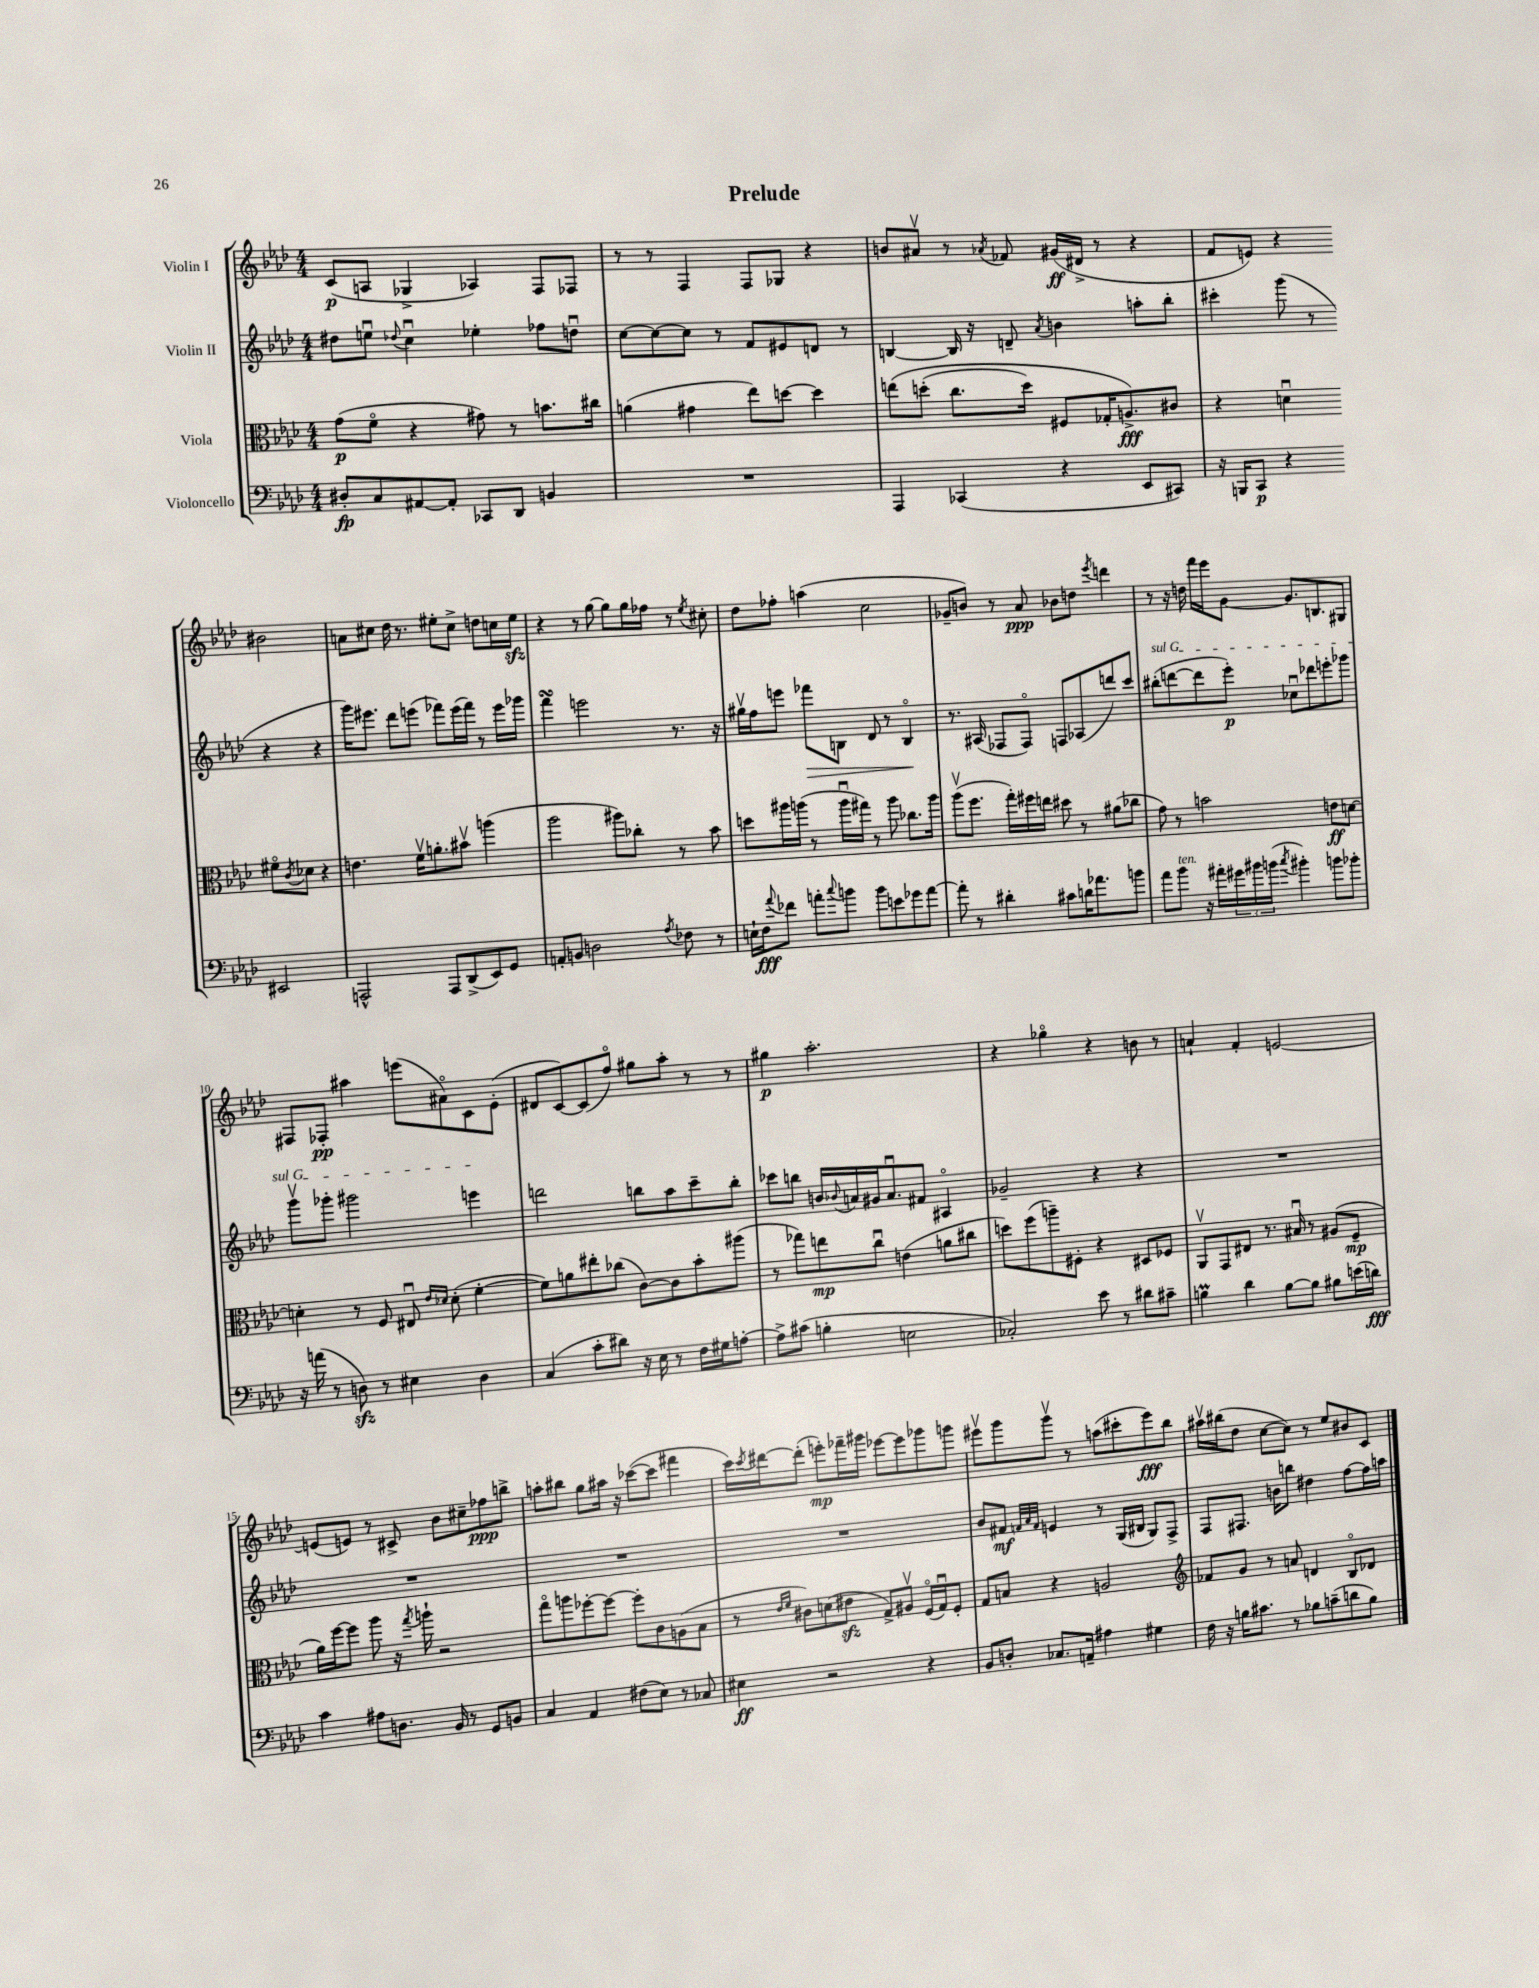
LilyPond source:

\header { title = "Prelude" }
<<
\new StaffGroup <<
\new Staff = "s0" \with { instrumentName = "Violin I" } {
    \clef treble \key aes \major \numericTimeSignature \time 4/4
    c'8\p( a8 ges4-> aes4) f8 fes8 |
    r8 r8 f4 f8 ges8 r4 |
    b'8 ais'8\upbow r8 \acciaccatura { aes'8 } fes'8 gis'16\ff( dis'16-> r8 r4 |
    f'8 e'8) r4 bis'2 |
    a'8 cis''8 des''16 r8. eis''8-. cis''8-> d''8 c''16 eis''16\sfz |
    r4 r8 g''8~ g''8 g''16 fes''16 r8 \acciaccatura { ees''8 } cis''8-. |
    des''8 fes''8-. a''4( c''2 |
    ges'8-- b'8) r8 aes'8\ppp bes'8 d''8 \acciaccatura { ees'''8 } d'''4 |
    r8 r16 d''16 f'''16 ees'''16 g'8~ g'8. b8. gis8 |
    fis8 fes8-.\pp ais''4 e'''8( ais'8\flageolet) c'8 ees'8-.( |
    dis'8 c'8~) c'8( f''8\flageolet) gis''8 aes''8-. r8 r8 |
    gis''4\p aes''2.-. |
    r4 ges''4\flageolet r4 b'8 r8 |
    a'4-! f'4-. e'2~ |
    e'8( e'8) r8 cis'8-> bes'8 cis''8-- fes''8\ppp b''8-> |
    a''8-. bis''8 g''8 ais''16 r16 ces'''8~( ces'''8 fis'''4 |
    c'''16) \acciaccatura { c'''8 } dis'''16~ dis'''8-.( e'''8-.\mp) fes'''16-- gis'''16 ees'''8~ ees'''8 ges'''8 g'''8 |
    eis'''8\upbow g'''8 g'''8\upbow r8 a''8( cis'''8-. eis'''8\fff) bes''8 |
    ais''16\upbow bis''16( des''8 c''8~ c''8) r8 ees''8 bis'8 c'8 \bar "|." |
}
\new Staff = "s1" \with { instrumentName = "Violin II" } {
    \clef treble \key aes \major \numericTimeSignature \time 4/4
    dis''8 e''8\downbow \appoggiatura { des''8 } c''4\downbow ees''4-. fes''8 d''8\downbow |
    c''8~ c''8~ c''8 r8 f'8 eis'8 d'8 r8 |
    b4~ b16 r16 d'8-- \acciaccatura { aes'8 } b'4 a''8-. bes''8-. |
    cis'''4-. g'''8( r8 r4 r4 |
    g'''16) eis'''8. des'''8 e'''8( fes'''8) e'''16( fes'''16) r8 e'''16 ges'''16 |
    f'''4\turn e'''2 r8. r16 |
    gis''16\upbow f''16 e'''8 fes'''8\> b8 des'8 r8 b4\flageolet\! |
    r8. ais16( fes8 fes8\flageolet) f8 aes8( d'''8) c'''8 |
    \once \override TextSpanner.bound-details.left.text = \markup { \italic "sul G" } bis''8-.\startTextSpan( d'''8~ d'''8 ees'''8-.\p) ces''8\downbow des'''8 e'''8-. ges'''8 |
    g'''8\upbow ges'''8-. gis'''2 e'''4\stopTextSpan |
    d'''2 b''8 aes''8 c'''8-- b''8-. |
    ces'''8 b''8 b'16 \appoggiatura { bes'8 } a'16 gis'16 a'8.\downbow fis'8 ais4\flageolet |
    ges'2-- r4 r4 |
    R1 |
    R1 |
    R1 |
    R1 |
    bes'8 fis'8\mf \grace { f'32 aes'32 f'32 } e'4 r8 g16( bis16 g8) f8-> |
    f8 fis8. b'16 b''8 dis''4 f''8~ f''16 a''16 \bar "|." |
}
\new Staff = "s2" \with { instrumentName = "Viola" } {
    \clef alto \key aes \major \numericTimeSignature \time 4/4
    g'8\p( f'8\flageolet r4 gis'8) r8 b'8. cis''16 |
    a'4( gis'4 ees''8) d''8~ d''4 |
    e''8\( d''8-.( c''8. d''16) fis8 ges16-. a8.->\fff\) cis'8 |
    r4 d'4\downbow fis'8\flageolet \acciaccatura { c'8 } des'8 r4 |
    e'4. f'16\upbow a'8.-. bis'8\upbow a''4( |
    aes''2 ais''8) ces''8-. r8 bes'8 |
    d''8 ais''16 a''16( r8 a''16\downbow gis''16) r8 a''8 ces''8. a''16 |
    aes''8\upbow( f''8. g''16-.) fis''16 e''16 dis''8 r8 ais'8( ces''8 |
    g'8) r8 b'2 e'8\ff d'8~ |
    d'4-. r8 f8 eis8\downbow \grace { ees'16 des'16 } des'8-.( f'4~-. |
    f'8) a'8 eis''8-. ces''8( c'8~) c'8 bes'8-. ais''8( |
    r8 ges''8) e''8\mp c''8\downbow e'4( a'8 cis''8 |
    d''8) f''8( a''8--) fis8-. r4 dis8 fes8 |
    aes,8\upbow g,8 eis8 r8. bis16\downbow r8 ais8( f8--\mp |
    aes'16) f''16~ f''8 aes''8 r16 \acciaccatura { g''8 } a''16-! r2 |
    g''8\flageolet a''8 fes''8~-. fes''8~ fes''8-. c'8 a8( bes8 |
    r8 \grace { ees'16 f'16 } cis'8) d'8( eis'8\sfz g8->) ais8\upbow f16\flageolet( g16\downbow) f8-. |
    g8 b8 r4 a2 |
    \clef treble fes'8 g'8 r8 a'8 d'4 bes8\flageolet des'8 \bar "|." |
}
\new Staff = "s3" \with { instrumentName = "Violoncello" } {
    \clef bass \key aes \major \numericTimeSignature \time 4/4
    dis8-.\fp c8 ais,8~ ais,8-. ces,8 des,8 b,4 |
    R1 |
    aes,,4 ces,4( r4 ees,8 cis,8) |
    r16 b,,16 c,8\p r4 eis,2 |
    a,,2-^ a,,8 des,8->( ees,8) g,8 |
    a,8-. b,8 d2 \acciaccatura { aes8 } fes8 r8 |
    e16-! f16\fff \appoggiatura { aes'8 } fes'8 a'8-. \appoggiatura { c''8 } b'8 b'8 e'8 ges'8 a'8~ |
    a'8-. r8 dis'4-. cis'8 d'16 aes'8. b'8 |
    aes'8 bes'8^\markup { \italic "ten." } r16 ais'16-. \tuplet 3/2 { gis'16 bis'16 b'16( } \acciaccatura { c''8 } bis'4-.) b'8 bes'8-. |
    r16 a'16( r8 d8\sfz) r8 eis4 d4 |
    c4( c'8-. dis'8) r16 ees16 r8 f16 gis16 a8~-. |
    a8-> cis'8( b4-. e2 |
    ces2-.) ees'8 r8 dis'8 cis'8-- |
    b4\prall des'4 b8~ b8 bis8 e'16( d'16\fff) |
    c'4 ais8 d8. bes,16 r8 g,8 b,8 |
    c4 aes,4 fis8( ees8) r8 ces8 |
    eis4\ff r2 r4 |
    bes,8 d8-. ces8. a,16-- ais4 gis4 |
    f16 r16 b16 cis'8. r8 bes8 c'8--( d'8 bes8) \bar "|." |
}
>>
>>
